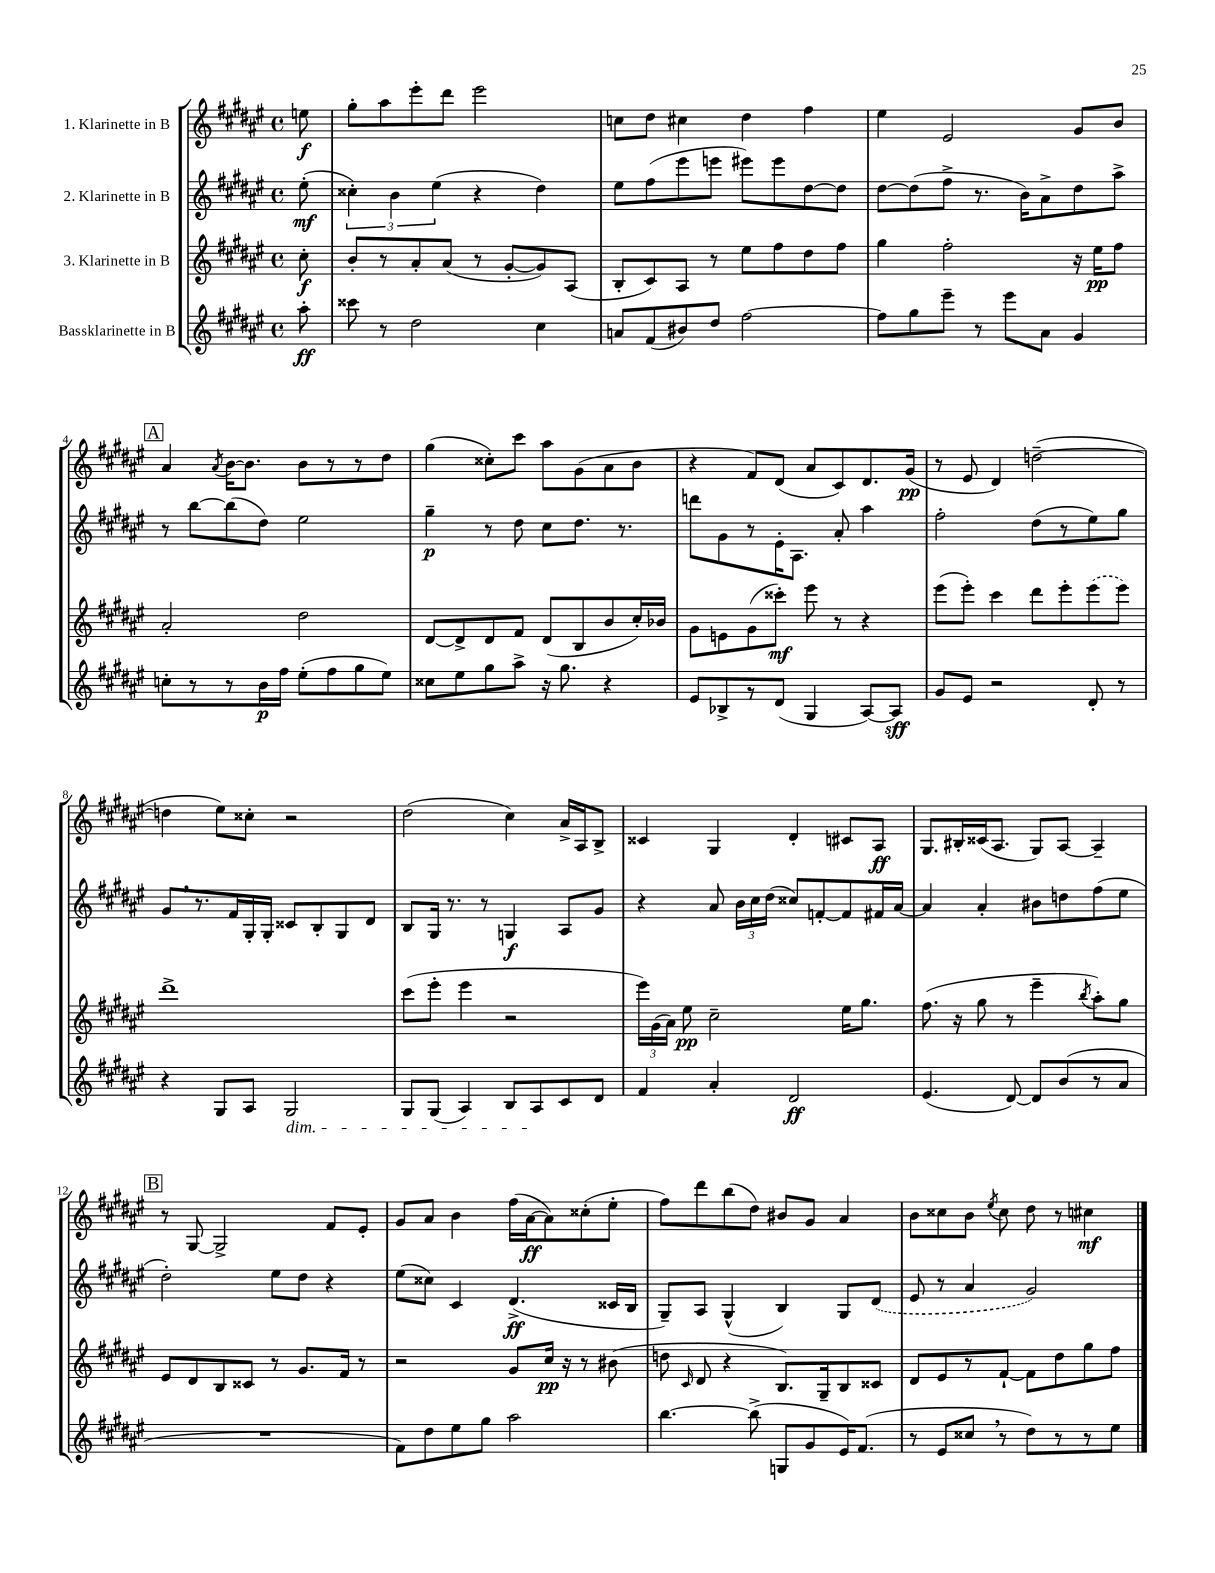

**kern	**kern	**kern	**kern
*staff4	*staff3	*staff2	*staff1
*clefG2	*clefG2	*clefG2	*clefG2
*k[f#c#g#d#a#e#]	*k[f#c#g#d#a#e#]	*k[f#c#g#d#a#e#]	*k[f#c#g#d#a#e#]
*M4/4	*M4/4	*M4/4	*M4/4
*met(c)	*met(c)	*met(c)	*met(c)
8aa#'\	8cc#'\	(8ee#'\	8ee\
=	=	=	=
8ccc##\	8b'/L	6cc##'\)	8gg#'\L
8r	8r	.	8aa#\
.	.	6b\	.
2dd#\	8a#'/	.	8eee#'\
.	.	(6ee#\	.
.	(8a#/J	.	8ddd#\J
.	8r	4r	2eee#\
.	[8g#'/L	.	.
4cc#\	8g#/])	4dd#\)	.
.	(8A#/J	.	.
=	=	=	=
8a/L	8B'/L	8ee#\L	8cc\L
(8f#/	8c#/)	(8ff#\	8dd#\J
8b#/)	8A#/J	8eee#\	4cc#\
8dd#/J	8r	8eee\J	.
[2ff#\	8ee#\L	8eee#\L)	4dd#\
.	8ff#\	8eee#\	.
.	8dd#\	[8dd#\	4ff#\
.	8ff#\J	8dd#\]J	.
=	=	=	=
8ff#\]L	4gg#\	[8dd#\L	4ee#\
8gg#\	.	(8dd#\]	.
8eee#~\J	2ff#'\	8ff#^\J	2e#/
8r	.	8.r	.
8eee#\L	.	.	.
.	.	16b\LK)	.
8a#\J	.	8a#^\	.
4g#/	16r	8dd#\	8g#/L
.	16ee#\LK	.	.
.	8ff#\J	8aa#^\J	8b/J
=	=	=	=
8cc'\L	2a#'/	8r	4a#/
8r	.	[8bb\L	.
.	.	.	8qa#/
8r	.	(8bb\]	[16b\LK
.	.	.	8.b\]J
16b\L	.	8dd#\J)	.
16ff#\JJ	.	.	.
(8ee#'\L	2dd#\	2ee#\	8b\L
8ff#\	.	.	8r
8gg#\	.	.	8r
8ee#\J)	.	.	8dd#\J
=	=	=	=
8cc##\L	[8d#/L	4gg#~\	(4gg#\
8ee#\	8d#^/]	.	.
8gg#\	8d#/	8r	8cc##'\L)
8aa#^\J	8f#/J	8dd#\	8ccc#\J
16r	(8d#/L	8cc#\L	8aa#\L
8.gg#\	.	.	.
.	8B/	8.dd#\J	(8g#\
4r	8b/	.	8a#\
.	.	8.r	.
.	16cc#'/L)	.	8b\J
.	16b-/JJ	.	.
=	=	=	=
8e#/L	8g#\L	8ddd\L	4r
8B-^/	8e\	8g#\	.
8r	(8g#\	8r	8f#/L)
(8d#/J	8ccc##'\J)	16e#'\K	(8d#/J
.	.	8.A#\J	.
4G#/	8eee#\	.	8a#/L
.	8r	8a#'/	8c#/)
[8A#/L)	4r	4aa#\	8.d#/
8A#/]J	.	.	.
.	.	.	(16g#/Jk
=	=	=	=
8g#/L	(8eee#\L	2ff#'\	8r
8e#/J	8eee#'\J)	.	8e#/
2r	4ccc#\	.	4d#/)
.	8ddd#\L	(8dd#\L	([2dd~\
.	8eee#'\	8r	.
8d#'/	(8eee#\	8ee#\)	.
8r	8eee#\J)	8gg#\J	.
=	=	=	=
4r	1ddd#^	8g#/L	4dd\]
.	.	8.r	.
8G#/L	.	.	8ee#\L)
.	.	16f#/L	.
8A#/J	.	16G#'/	8cc##'\J
.	.	16G#'/JJ	.
2G#/	.	8c##/L	2r
.	.	8B'/	.
.	.	8G#/	.
.	.	8d#/J	.
=	=	=	=
8G#/L	(8ccc#\L	8B/L	(2dd#\
(8G#/J	8eee#'\J	16G#/Jk	.
.	.	8.r	.
4A#/)	4eee#\	.	.
.	.	8r	.
8B/L	2r	4G/	4cc#\)
8A#/	.	.	.
8c#/	.	8A#/L	16a#^/LL
.	.	.	16A#/J
8d#/J	.	8g#/J	8B^/J
=	=	=	=
4f#/	24eee#\LL)	4r	4c##/
.	(24g#\	.	.
.	24a#\JJ)	.	.
.	8ee#\	.	.
4a#'/	2cc#~\	8a#/	4G#/
.	.	24b\LL	.
.	.	24cc#\	.
.	.	(24dd#\JJ	.
2d#/	.	8cc##/L)	4d#'/
.	.	[8f'/	.
.	16ee#\LK	8f/]	8c#/L
.	8.gg#\J	.	.
.	.	16f#/L	8A#/J
.	.	[16a#/JJ	.
=	=	=	=
(4.e#/	(8.ff#\	4a#/]	8.G#/L
.	16r	.	16B#'/L
.	8gg#\	4a#'/	(16c##/J
.	.	.	8.A#/J
[8d#/)	8r	.	.
8d#/]L	4eee#~\	8b#\L	8G#/L)
(8b/	.	8dd\	[8A#/J
.	8qbb/	.	.
8r	8aa#'\L)	(8ff#\	4A#~/]
8a#/J	8gg#\J	8ee#\J	.
=	=	=	=
1r	8e#/L	2dd#'\)	8r
.	8d#/	.	[8G#/
.	8B/	.	2G#^/]
.	8c##/J	.	.
.	8r	8ee#\L	.
.	8.g#/L	8dd#\J	.
.	.	4r	8f#/L
.	16f#/Jk	.	.
.	8r	.	8e#'/J
=	=	=	=
8f#\L)	2r	(8ee#\L	8g#/L
8dd#\	.	8cc##\J)	8a#/J
8ee#\	.	4c#/	4b\
8gg#\J	.	.	.
2aa#\	8g#/L	(4.d#^/	(16ff#\LL
.	.	.	[16a#\J
.	16cc#/Jk	.	8a#\])
.	16r	.	.
.	8r	.	(8cc##'\
.	(8b#\	16c##/LL	8ee#'\J
.	.	16B/JJ	.
=	=	=	=
[4.bb\	8dd\	8G#~/L)	8ff#\L)
.	16qqc#/	.	.
.	8d#/	8A#/J	8ddd#\
.	4r	(4G#^^/	(8bb\
(8bb^\]	.	.	8dd#\J)
8G/L	8.B/L)	4B/)	8b#/L
8g#/	.	.	8g#/J
.	16G#~/k	.	.
16e#/K)	8B/	8G#/L	4a#/
(8.f#/J	.	.	.
.	8c##/J	(8d#/J	.
=	=	=	=
8r	8d#/L	8e#/	8b\L
8e#/L	8e#/	8r	8cc##\
8cc##/J	8r	4a#/	8b\J
.	.	.	8qee#/
8r	[8f#`/J	.	8cc##\
8dd#\L)	8f#\]L	2g#/)	8dd#\
8r	8dd#\	.	8r
8r	8gg#\	.	4cc#\
8ee#\J	8ff#\J	.	.
==	==	==	==
*-	*-	*-	*-
